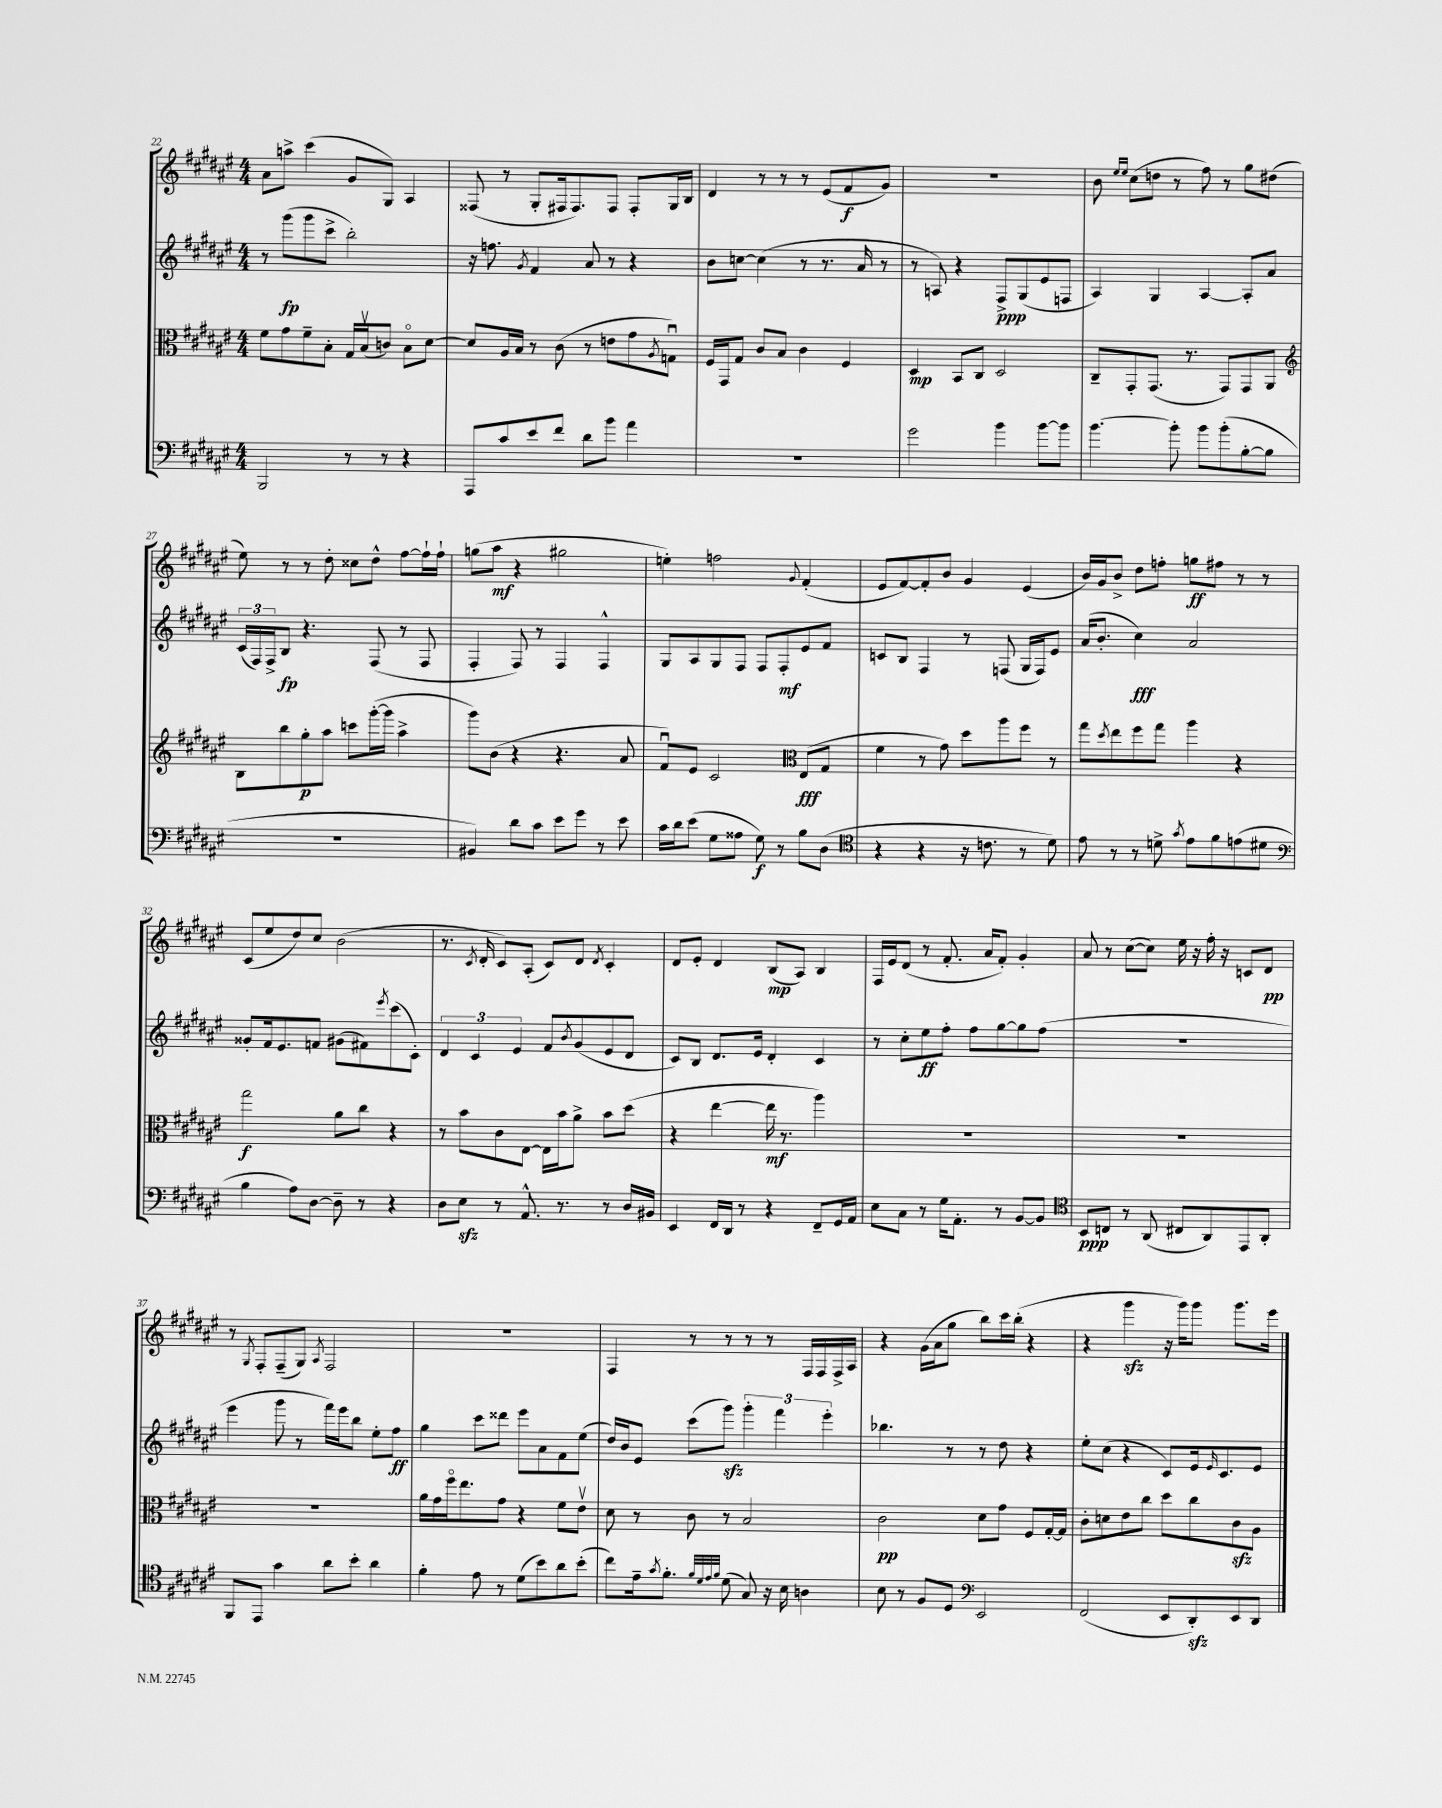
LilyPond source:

<<
\new StaffGroup <<
\new Staff = "s0" {
    \clef treble \key fis \major \numericTimeSignature \time 4/4
    ais'8 a''8-> cis'''4( gis'8 gis8) ais4 |
    fisis8( r8 gis8-. fis16 fis8.) fis8 fis8-. gis16 b16 |
    dis'4 r8 r8 r8 eis'8( fis'8\f gis'8) |
    R1 |
    b'8 \grace { eis''16 eis''16 } cis''8( d''8 r8 fis''8) r8 gis''8 dis''8( |
    eis''8) r8 r8 dis''8-. cisis''8 dis''8-^ fis''8~ fis''16-! fis''16-! |
    g''8( ais''8\mf r4 gis''2 |
    e''4-.) f''2 \appoggiatura { gis'8 } fis'4-.( |
    eis'8 fis'8~) fis'8-. b'8 gis'4 eis'4( |
    b'16) gis'16 b'8-> dis''8 f''8-. g''8\ff fis''8 r8 r8 |
    cis'8( eis''8 dis''8) cis''8 b'2( |
    r8. \acciaccatura { cis'8 } dis'16-. cis'8) ais8-.( cis'8) dis'8 \acciaccatura { dis'8 } cis'4-. |
    dis'8 eis'8-. dis'4 b8\mp( ais8) b4 |
    fis16 eis'16 dis'8( r8 fis'8.-. ais'16 fis'8-.) gis'4-. |
    ais'8 r8 cis''8~( cis''8) eis''16 r16 fis''16-. r16 c'8 dis'8\pp |
    r8 \acciaccatura { gis8 } fis8-. fis8--( gis8) \acciaccatura { ais8 } fis2 |
    R1 |
    fis4 r8 r8 r8 r8 fis16 fis16 fis16-> ais16 |
    r4 gis'16( ais'16 gis''8 b''8) cis'''16 b''16-.( r4 |
    r4 gis'''4\sfz r16 gis'''16) gis'''8 gis'''8. eis'''16 \bar "|." |
}
\new Staff = "s1" {
    \clef treble \key fis \major \numericTimeSignature \time 4/4
    r8 gis'''8\fp( gis'''8 cis'''8-> b''2-.) |
    r16 f''8. \acciaccatura { gis'8 } fis'4 ais'8 r8 r4 |
    b'8 c''8~ c''4( r8 r8. ais'16 r8 |
    r8 a8) r4 fis8->\ppp gis8( eis'8 f8 |
    ais4) gis4 ais4~ ais8-. ais'8 |
    \tuplet 3/2 { cis'16( fis16) fis16-> } b8\fp r4. fis8( r8 fis8 |
    fis4-. fis8) r8 fis4 fis4-^ |
    gis8 ais8 gis8 fis8 fis8 fis8-.\mf eis'8 fis'8 |
    c'8 b8 fis4 r8 f8( gis16 f16) eis'8 |
    ais'16( b'8.-. cis''4\fff) ais'2 |
    gisis'8-. fis'16 eis'8. f'8 gis'8( fis'8) \acciaccatura { eis'''8 } cis'''8( cis'8-.) |
    \tuplet 3/2 { dis'4 cis'4 eis'4 } fis'8 \acciaccatura { b'8 } gis'8( eis'8 dis'8 |
    cis'8) b8 dis'8. eis'16 dis'4-. cis'4 |
    r8 cis''8-. eis''8\ff fis''8-. fis''8 gis''8~ gis''8 fis''8( |
    R1 |
    eis'''4 gis'''8 r8 fis'''16) eis'''16 b''8 eis''8-. fis''8\ff |
    gis''4 cis'''8 disis'''8 eis'''8 ais'8 fis'8 eis''8( |
    dis''16) b'16 eis'8 cis'''8( gis'''8\sfz) \tuplet 3/2 { gis'''4-. fis'''4 eis'''4-. } |
    bes''4. r8 r8 dis''8 r4 |
    eis''8-. cis''8( r4 cis'8) eis'16 \grace { eis'16 } cis'8. eis'8 \bar "|." |
}
\new Staff = "s2" {
    \clef alto \key fis \major \numericTimeSignature \time 4/4
    fis'8 gis'8 fis'8-- b8-. gis16 b16\upbow( c'8) b8\flageolet dis'8~ |
    dis'8 ais16 b16 r8 cis'8( r8 e'8 gis'8 \acciaccatura { ais8 } g8\downbow) |
    fis16 gis,16 gis8 cis'8 b8 cis'4 fis4 |
    dis4\mp b,8 cis8 dis2 |
    cis8-- gis,8-. gis,8.( r8. gis,8) gis,8 ais,8 |
    \clef treble b8 b''8 gis''8-.\p ais''8 c'''8 gis'''16~-.( gis'''16 ais''4-> |
    gis'''8) b'8( r4 r4. ais'8 |
    fis'8\downbow) eis'8 cis'2 \clef alto eis8\fff( gis8 |
    fis'4 r8 gis'8) dis''8 ais''8 fis''8 r8 |
    gis''8 \acciaccatura { dis''8 } eis''8 fis''8 gis''8 ais''4 r4 |
    gis''2\f ais'8 cis''8 r4 |
    r8 b'8 cis'8 eis8~ eis16 b'16 ais'8-> b'8 dis''8( |
    r4 eis''4~ eis''16\mf r8. ais''4) |
    R1 |
    R1 |
    R1 |
    ais'16 gis'16 fis''16\flageolet eis''8. gis'8 r4 fis'8 eis'8\upbow |
    dis'8 r8 cis'8 r8 b2 |
    cis'2\pp dis'8 gis'8 fis8 gis16~-. gis16 |
    cis'8-. d'8 eis'8 cis''8 dis''8 cis''8 cis'8\sfz ais8 \bar "|." |
}
\new Staff = "s3" {
    \clef bass \key fis \major \numericTimeSignature \time 4/4
    b,,2 r8 r8 r4 |
    ais,,8 cis'8 eis'8 fis'8 dis'8 b'8 ais'4 |
    R1 |
    gis'2 b'4 b'8~ b'8 |
    b'4.~ b'8-. b'8 b'8-.( b8~-. b8 |
    R1 |
    bis,4) dis'8 cis'8 eis'8 gis'8 r8 eis'8 |
    cis'16 dis'16 eis'8( gis8 aisis8 gis8\f) r8 b8 dis8( |
    \clef tenor r4 r4 r16 c'8. r8 dis'8) |
    eis'8 r8 r8 d'8-> \acciaccatura { gis'8 } eis'8 fis'8 e'8( dis'8 |
    \clef bass b4 ais8) dis8~ dis8-- r8 r4 |
    dis8 eis8\sfz r8 ais,8.-^ r8. r8 dis16 bis,16 |
    eis,4 fis,16 dis,16 r8 r4 fis,8-- gis,16 ais,16 |
    eis8 cis8 r8 gis16 ais,8.-. r8 b,8~ b,8 |
    \clef tenor b,8\ppp c8 r8 ais,8( cis8 ais,8) eis,8 ais,8-. |
    fis,8 eis,8 gis'4 ais'8 b'8-. ais'4 |
    fis'4-. eis'8 r8 dis'8( b'8) ais'8 b'8-.( |
    cis''8) eis'16-- \acciaccatura { gis'8 } fis'8.-. \grace { fis'32 dis'32 eis'32 fis'32 } dis'8( gis8) r16 b16 a4 |
    b8 r8 fis8 dis8 \clef bass eis,2 |
    fis,2( eis,8 dis,8-.\sfz) eis,8 dis,8 \bar "|." |
}
>>
>>
\layout { \context { \Score currentBarNumber = #22 } }
